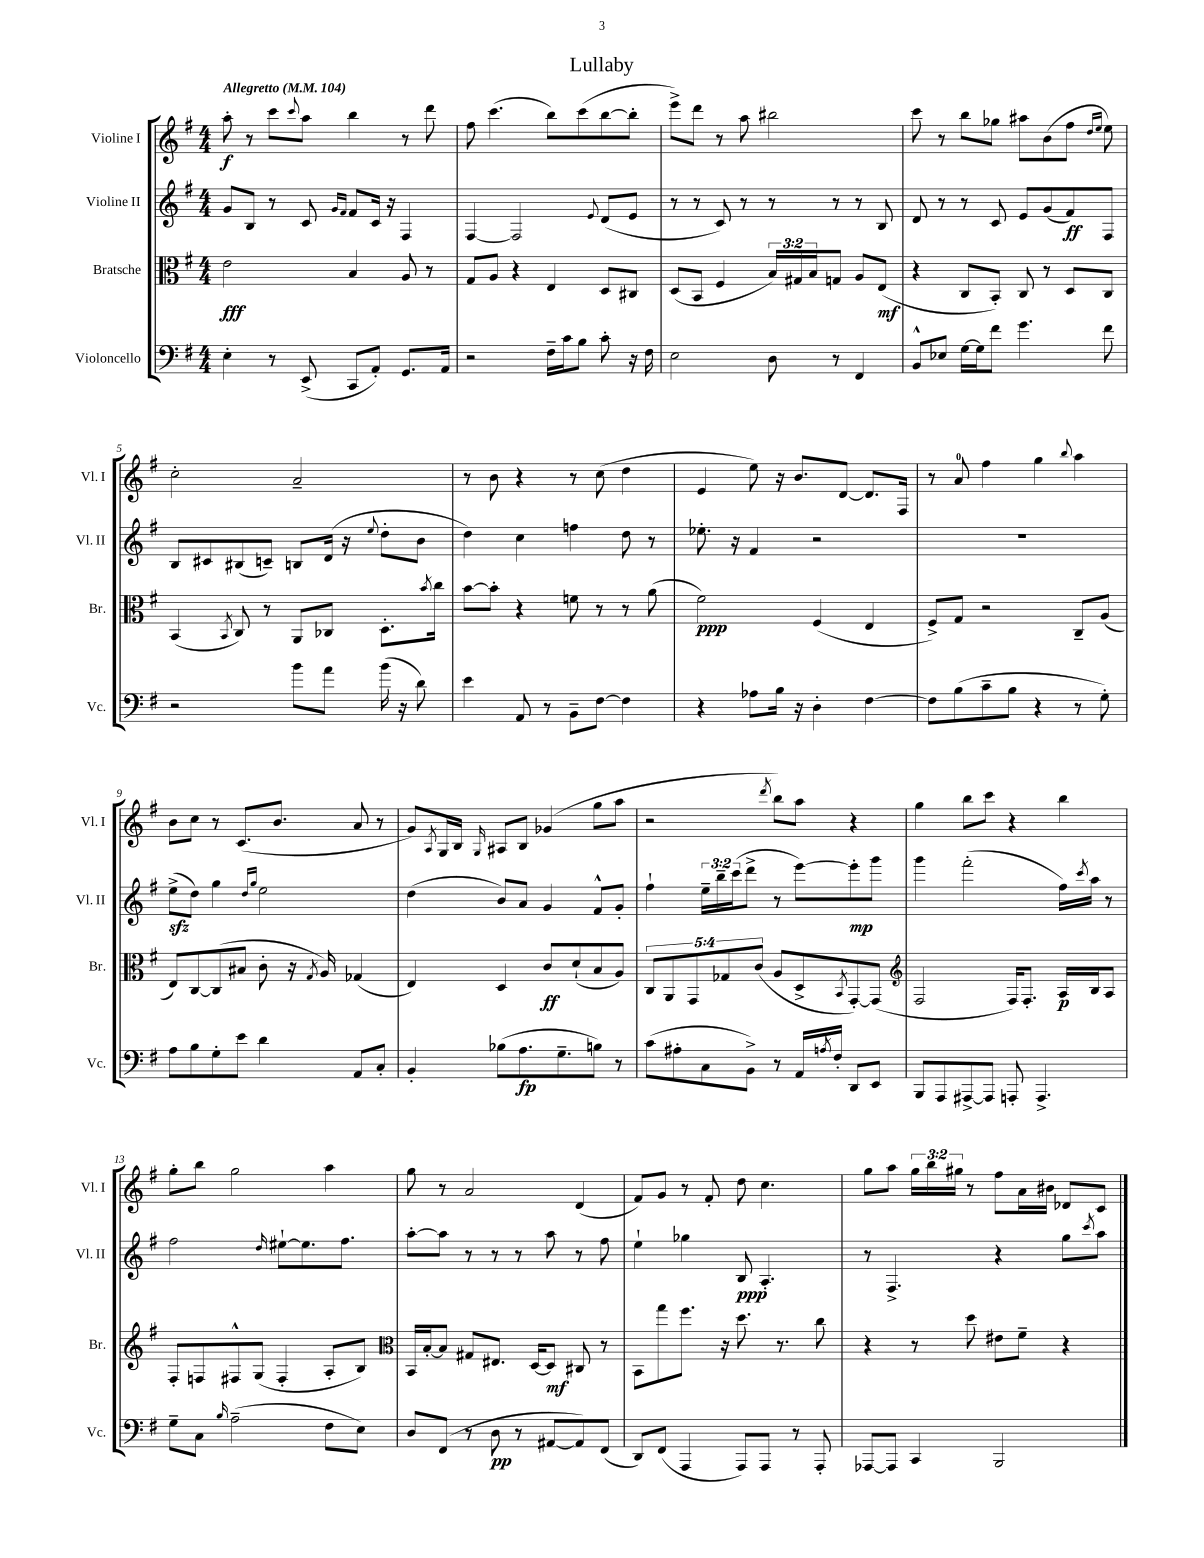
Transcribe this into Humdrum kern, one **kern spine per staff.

**kern	**kern	**kern	**kern
*staff4	*staff3	*staff2	*staff1
*clefF4	*clefC3	*clefG2	*clefG2
*k[f#]	*k[f#]	*k[f#]	*k[f#]
*M4/4	*M4/4	*M4/4	*M4/4
*MM104	*MM104	*MM104	*MM104
4E'\	2e\	8g/L	8aa'\
.	.	8B/J	8r
8r	.	8r	8ccc\L
.	.	.	8qqccc/
(8EE^/	.	8c/	8aa\J
.	.	16qqg/LL	.
.	.	16qqf#/JJ	.
8CC/L	4B/	8f#/L	4bb\
8AA'/J)	.	16c/Jk	.
.	.	16r	.
8.GG/L	8A/	4F#/	8r
.	8r	.	8ddd\
16AA/Jk	.	.	.
=	=	=	=
2r	8G/L	[4F#/	8ff#\
.	8A/J	.	(4.ccc\
.	4r	2F#/]	.
16F#~\LL	4E/	.	8bb\L)
16c\J	.	.	.
8B\J	.	.	(8ccc\
.	.	8qqe/	.
8c'\	8D/L	(8d/L	[8bb\
16r	8C#/J	8e/J	8bb'\]J
16F#\	.	.	.
=	=	=	=
2E\	(8D/L	8r	8eee^\L)
.	8BB/J	8r	8ddd\J
.	4F#/	8c/)	8r
.	.	8r	8aa\
8D\	24B/LL)	8r	2bb#\
.	24G#/	.	.
.	24B/J	.	.
8r	8G/J	8r	.
4FF#/	8A/L	8r	.
.	(8E/J	8B/	.
=	=	=	=
8BB^^/L	4r	8d/	8ccc\
8E-/J	.	8r	8r
[16G\LL	8C/L	8r	8bb\L
16G\]J	.	.	.
8f#\J	8BB'/J)	8c/	8gg-\J
4.g\	8C/	8e/L	8aa#\L
.	8r	(8g/	(8b\
.	8D/L	8f#/)	8ff#\J
.	.	.	16qqdd/LL
.	.	.	16qqee/JJ
8f#\	8C/J	8F#/J	8ee\)
=	=	=	=
2r	(4BB/	8B/L	2cc'\
.	.	8c#/	.
.	8qBB/	.	.
.	8C/)	(8B#/	.
.	8r	8c~/J)	.
8b\L	8AA/L	8B/L	2a~/
8a\J	8C-/J	(16d/Jk	.
.	.	16r	.
.	.	8qqee/	.
(16b\	8.D'\L	8dd'\L	.
16r	.	.	.
8d\)	.	8b\J	.
.	8qb/	.	.
.	16cc\Jk	.	.
=	=	=	=
4e\	[8b\L	4dd\)	8r
.	8b'\]J	.	8b\
8AA/	4r	4cc\	4r
8r	.	.	.
8BB~\L	8f\	4ff\	8r
[8F#\J	8r	.	(8cc\
4F#\]	8r	8dd\	4dd\
.	(8a\	8r	.
=	=	=	=
4r	2f#\)	8.ee-'\	4e/
.	.	16r	.
8A-\L	.	4f#/	8ee\)
16B\Jk	.	.	16r
16r	.	.	8.b/L
4D'\	(4F#/	2r	.
.	.	.	[8d/J
[4F#\	4E/	.	8.d/]L
.	.	.	16F#/Jk
=	=	=	=
8F#\]L	8F#^/L)	1r	8r
(8B\	8G/J	.	8a/
8c~\	2r	.	4ff#\
8B\J	.	.	.
4r	.	.	4gg\
.	.	.	8qqbb/
8r	8C~/L	.	4aa\
8G'\)	(8A/J	.	.
=	=	=	=
8A\L	8E/L)	(8ee^\L	8b\L
8B\	[8C/	8dd\J)	8cc\J
8G'\	(8C/]	4gg\	8r
8e\J	8B#/J	.	(8.c/L
.	.	16qqdd/LL	.
.	.	16qqgg/JJ	.
4d\	8c'\	2ee\	.
.	.	.	8.b/J
.	16r	.	.
.	8qG/	.	.
.	16A/)	.	.
8AA/L	(4G-/	.	8a/
8C'/J	.	.	8r
=	=	=	=
4BB'/	4E/)	(4dd\	8g/L)
.	.	.	8qA/
.	.	.	16G/L
.	.	.	16B/JJ
.	.	.	16qqG/
(8B-\L	4D/	8b/L)	8A#/L
8.A\	.	8a/J	8B/J
.	8c/L	4g/	(4g-/
8.G~\	.	.	.
.	(8d`/	.	.
8B\J)	8B/	8f#^^/L	8gg\L
8r	8A/J)	8g'/J	8aa\J
=	=	=	=
(8c\L	10C/L	4ff#`\	2r
.	10AA/	.	.
8A#'\	.	.	.
.	10GG/	.	.
8C\	.	24ee~\LL	.
.	.	24bb~\	.
.	10G-/	.	.
.	.	(24ccc\J	.
8BB^\J)	.	8ddd^\J	.
.	(10c/J	.	.
.	.	.	8qddd/
8r	8A/L	8r	8bb\L)
16AA/LL	8D^/	[8eee\L)	8aa\J
8qA/	.	.	.
16F#'/JJ	.	.	.
.	8qBB/	.	.
8DD/L	[8GG'/)	8eee'\]	4r
8EE/J	(8GG/]J	8ggg\J	.
=	=	=	=
*	*clefG2	*	*
8BBB/L	2F#/	4ggg\	4gg\
8AAA/	.	.	.
[8AAA#^/	.	(2fff#'\	8bb\L
8AAA#/]J	.	.	8ccc\J
8AAA'/	16F#/LK)	.	4r
.	8.F#'/J	.	.
4.AAA^/	.	.	.
.	16A/LL	16ff#\LL)	4bb\
.	.	8qccc/	.
.	16B/J	16aa\JJ	.
.	8A/J	8r	.
=	=	=	=
8G~\L	8F#'/L	2ff#\	8gg'\L
8C\J	8F/	.	8bb\J
16qqB/	.	.	.
(2A~\	8F#^^/	.	2gg\
.	(8G/J	.	.
.	.	16qqdd/	.
.	4F#'/	[8ee#`\L	.
.	.	8.ee#\]	.
8F#\L	8A'/L	.	4aa\
.	.	8.ff#\J	.
8E\J)	8B/J)	.	.
=	=	=	=
*	*clefC3	*	*
8D/L	16BB/LL	[8aa'\L	8gg\
.	[16B'/J	.	.
(8FF#/J	8B/]J	8aa\]J	8r
8r	8G#/L	8r	2a/
8D\	8.E#/J	8r	.
8r	.	8r	.
.	[16D/LK	.	.
[8AA#/L	8D/]J	8aa\	.
8AA#/])	8C#/	8r	(4d/
(8FF#/J	8r	8ff#\	.
=	=	=	=
8DD/L)	8BB\L	4ee`\	8f#/L)
(8FF#/J	8gg\	.	8g/J
4AAA/	8.ff#\J	4gg-\	8r
.	.	.	8f#'/
.	16r	.	.
8AAA/L)	8.dd\	8B/	8dd\
8AAA/J	.	4.A'/	4.cc\
.	8.r	.	.
8r	.	.	.
8AAA'/	8cc\	.	.
=	=	=	=
[8AAA-/L	4r	8r	8gg\L
8AAA-/]J	.	4.F#^/	8aa\J
4CC/	8r	.	24gg\LL
.	.	.	24bb\
.	.	.	24gg#\JJ
.	8dd\	.	8r
2BBB/	8e#\L	4r	8ff#\L
.	8f#~\J	.	16a\L
.	.	.	16b#\JJ
.	4r	8gg\L	8d-/L
.	.	8qccc/	.
.	.	8aa\J	8c/J
==	==	==	==
*-	*-	*-	*-
